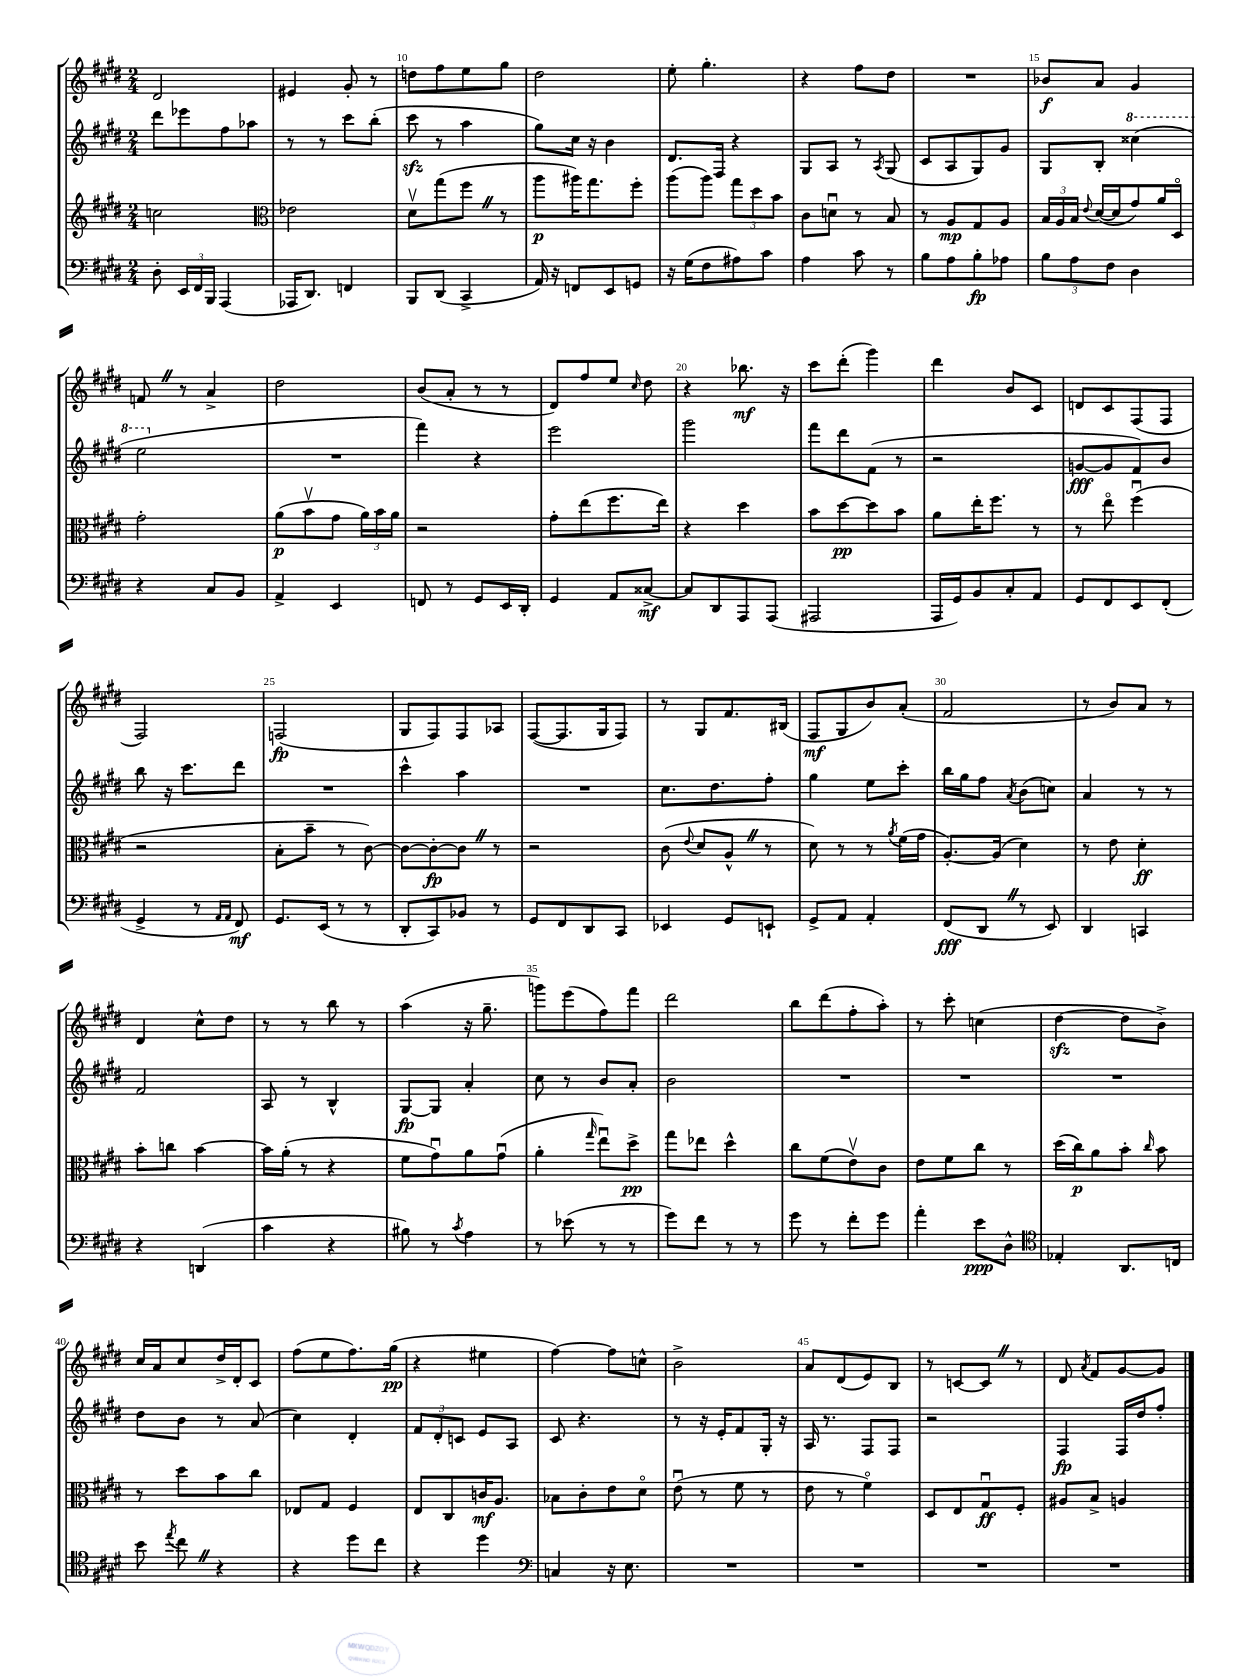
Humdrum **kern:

**kern	**kern	**kern	**kern
*staff4	*staff3	*staff2	*staff1
*clefF4	*clefG2	*clefG2	*clefG2
*k[f#c#g#d#]	*k[f#c#g#d#]	*k[f#c#g#d#]	*k[f#c#g#d#]
*M2/4	*M2/4	*M2/4	*M2/4
8D#'\	2cc\	8ddd#\L	2d#/
24EE/LL	.	8eee-\	.
24FF#/	.	.	.
24BBB/JJ	.	.	.
(4AAA/	.	8ff#\	.
.	.	8aa-\J	.
=	=	=	=
*	*clefC3	*	*
16AAA-/LK	2e-\	8r	4e#/
8.DD#/J)	.	.	.
.	.	8r	.
4FF/	.	8ccc#\L	8g#'/
.	.	(8bb'\J	8r
=	=	=	=
8BBB/L	8d#v\L	8ccc#\	8dd\L
(8DD#/J	(8gg#\	8r	8ff#\
4CC#^/	8ff#\J	4aa\	8ee\
.	8r	.	8gg#\J
=	=	=	=
16AA/)	8aa\L	8gg#\L)	2dd#\
16r	.	.	.
8FF/L	16aa#\K)	16cc#\Jk	.
.	8.gg#\	16r	.
8EE/	.	4b\	.
8GG/J	8ff#'\J	.	.
=	=	=	=
16r	(8aa\L	8.d#/L	8ee'\
(16G#\LK	.	.	.
8F#\	8aa\J)	.	4.gg#'\
.	.	16F#/Jk	.
8A#\)	12gg#\L	4r	.
.	12dd#\	.	.
8c#\J	.	.	.
.	12b\J	.	.
=	=	=	=
4A\	8c#\L	8G#/L	4r
.	8du\J	8A/J	.
8c#\	8r	8r	8ff#\L
.	.	8qA/	.
8r	8B/	(8G#/	8dd#\J
=	=	=	=
8B\L	8r	8c#/L	2r
8A\	8A/L	8A/	.
8B'\	8G#/	8G#/)	.
8A-\J	8A/J	8g#/J	.
=	=	=	=
12B\L	24B/LL	8G#/L	8b-/L
.	24A/	.	.
12A\	24B/JJ	.	.
.	8qqe/	.	.
.	([16d#/LL	8B'/J	8a/J
12F#\J	.	.	.
.	16d#/]J	.	.
4D#\	8g#/)	(4ccc##\	4g#/
.	16a/L	.	.
.	16D#o/JJ	.	.
=	=	=	=
4r	2g#'\	2eee\	8f/
.	.	.	8r
8C#/L	.	.	4a^/
8BB/J	.	.	.
=	=	=	=
4AA^/	(8a\L	2r	2dd#\
.	8bv\	.	.
4EE/	8g#\J	.	.
.	24a\LL)	.	.
.	24b\	.	.
.	24a\JJ	.	.
=	=	=	=
8FF/	2r	4fff#\)	(8b/L
8r	.	.	8a'/J
8GG#/L	.	4r	8r
16EE/L	.	.	8r
16DD#'/JJ	.	.	.
=	=	=	=
4GG#/	8g#'\L	2eee\	8d#/L)
.	(8ee\	.	8ff#/
8AA/L	8.ff#\	.	8ee/J
.	.	.	16qqcc#/
[8C##^/J	.	.	8dd#\
.	16ee\Jk)	.	.
=	=	=	=
8C##/]L	4r	2ggg#\	4r
8DD#/	.	.	.
8AAA/	4dd#\	.	8.bb-\
(8AAA/J	.	.	.
.	.	.	16r
=	=	=	=
2AAA#/	8b\L	8fff#\L	8ccc#\L
.	[8dd#\	8ddd#\	(8ddd#'\J
.	8dd#\]	(8f#\J	4ggg#\)
.	8b\J	8r	.
=	=	=	=
16AAA/LL	8a\L	2r	4ddd#\
16GG#/J)	.	.	.
8BB/	16ee'\K	.	.
.	8.ff#\J	.	.
8C#'/	.	.	8b/L
8AA/J	8r	.	8c#/J
=	=	=	=
8GG#/L	8r	[8g/L	8d/L
8FF#/	8eeo\	8g/]	8c#/
8EE/	(4ff#u\	8f#/)	(8F#/
(8FF#'/J	.	8b/J	8F#/J
=	=	=	=
4GG#^/	2r	8bb\	2F#/)
.	.	16r	.
.	.	8.ccc#\L	.
8r	.	.	.
16qqAA/LL	.	.	.
16qqAA/JJ	.	.	.
8FF#/)	.	8ddd#\J	.
=	=	=	=
8.GG#/L	8B'\L	2r	(2F/
.	8b~\J	.	.
(16EE/Jk	.	.	.
8r	8r	.	.
8r	[8c#\)	.	.
=	=	=	=
8DD#'/L	8c#\_L	4ccc#^^\	8G#/L
8CC#/)	8c#'\_	.	8F#/)
8BB-/J	8c#\]J	4aa\	8F#/
8r	8r	.	8A-/J
=	=	=	=
8GG#/L	2r	2r	([8F#/L
8FF#/	.	.	8.F#/]
8DD#/	.	.	.
.	.	.	16G#/k
8CC#/J	.	.	8F#/J)
=	=	=	=
4EE-/	(8c#\	8.cc#\L	8r
.	8qqe/	.	.
.	8d#/L	.	8G#/L
.	.	8.dd#\	.
8GG#/L	8A^^/J	.	8.f#/
8EE`/J	8r	8ff#'\J	.
.	.	.	(16B#/Jk
=	=	=	=
8GG#^/L	8d#\)	4gg#\	8F#/L
8AA/J	8r	.	8G#/
4AA'/	8r	8ee\L	8b/)
.	8qa/	.	.
.	(16f#\LL	8ccc#'\J	(8a'/J
.	16g#\JJ	.	.
=	=	=	=
(8FF#/L	[8.A'/L)	16bb\LL	2f#/
.	.	16gg#\J	.
8DD#/J	.	8ff#\J	.
.	(16A/]Jk	.	.
.	.	8qa/	.
8r	4d#\)	(8b\L	.
8EE/)	.	8cc\J)	.
=	=	=	=
4DD#/	8r	4a/	8r
.	8e\	.	8b/L)
4CC/	4d#'\	8r	8a/J
.	.	8r	8r
=	=	=	=
4r	8b'\L	2f#/	4d#/
.	8cc\J	.	.
(4DD/	[4b\	.	8cc#^^\L
.	.	.	8dd#\J
=	=	=	=
4c#\	16b\]LL	8A/	8r
.	(16a'\JJ	.	.
.	8r	8r	8r
4r	4r	4B^^/	8bb\
.	.	.	8r
=	=	=	=
8B#\)	8f#\L	[8G#/L	(4aa\
8r	8g#u\)	8G#/]J	.
8qc#/	.	.	.
4A\	8a\	4a'/	16r
.	.	.	8.gg#~\
.	(8g#u\J	.	.
=	=	=	=
8r	4a'\	8cc#\	8ggg\L)
(8e-\	.	8r	(8eee\
.	16qqgg#/	.	.
8r	8eeu\L)	8b/L	8ff#\)
8r	8dd#^\J	8a'/J	8fff#\J
=	=	=	=
8g#\L)	8gg#\L	2b\	2ddd#\
8f#\J	8ee-\J	.	.
8r	4dd#^^\	.	.
8r	.	.	.
=	=	=	=
8g#\	8cc#\L	2r	8bb\L
8r	(8f#\	.	(8ddd#\
8f#'\L	8ev\)	.	8ff#'\
8g#\J	8c#\J	.	8aa'\J)
=	=	=	=
4a'\	8e\L	2r	8r
.	8f#\	.	8ccc#'\
8e\L	8cc#\J	.	(4cc\
8D#^^\J	8r	.	.
=	=	=	=
*clefC4	*	*	*
4E-'/	(16dd#\LL	2r	[4dd#\
.	16cc#\J)	.	.
.	8a\	.	.
8.AA/L	8b'\J	.	8dd#\]L
.	16qqcc#/	.	.
.	8b\	.	8b^\J)
16C/Jk	.	.	.
=	=	=	=
8b\	8r	8dd#\L	16cc#/LL
.	.	.	16a/J
8qee/	.	.	.
8cc#\	8dd#\L	8b\J	8cc#/
4r	8b\	8r	16dd#^/L
.	.	.	16d#'/J
.	8cc#\J	(8a/	8c#/J
=	=	=	=
4r	8E-/L	4cc#\)	(8ff#\L
.	8G#/J	.	8ee\
8dd#\L	4F#/	4d#'/	8.ff#\)
8cc#\J	.	.	.
.	.	.	(16gg#\Jk
=	=	=	=
4r	8E/L	12f#/L	4r
.	.	12d#'/	.
.	8C#/	.	.
.	.	12c/J	.
4dd#\	16c/K	8e/L	4ee#\
.	8.A/J	.	.
.	.	8A/J	.
=	=	=	=
*clefF4	*	*	*
4C/	8B-\L	8c#/	[4ff#\)
.	8c#'\	4.r	.
16r	8e\	.	8ff#\]L
8.E\	.	.	.
.	8d#o\J	.	8cc^^\J
=	=	=	=
2r	(8eu\	8r	2b^\
.	8r	16r	.
.	.	16e'/LK	.
.	8f#\	8f#/	.
.	8r	16G#'/Jk	.
.	.	16r	.
=	=	=	=
2r	8e\	16A/	8a/L
.	.	8.r	.
.	8r	.	(8d#/
.	4f#o\)	8F#/L	8e/)
.	.	8F#/J	8B/J
=	=	=	=
2r	8D#/L	2r	8r
.	8E/	.	[8c/L
.	8G#u/	.	8c/]J
.	8F#'/J	.	8r
=	=	=	=
2r	8A#/L	4F#/	8d#/
.	.	.	8qa/
.	8B^/J	.	8f#/L
.	4A/	16F#/LL	[8g#/
.	.	16dd#/J	.
.	.	8ff#'/J	8g#/]J
==	==	==	==
*-	*-	*-	*-
